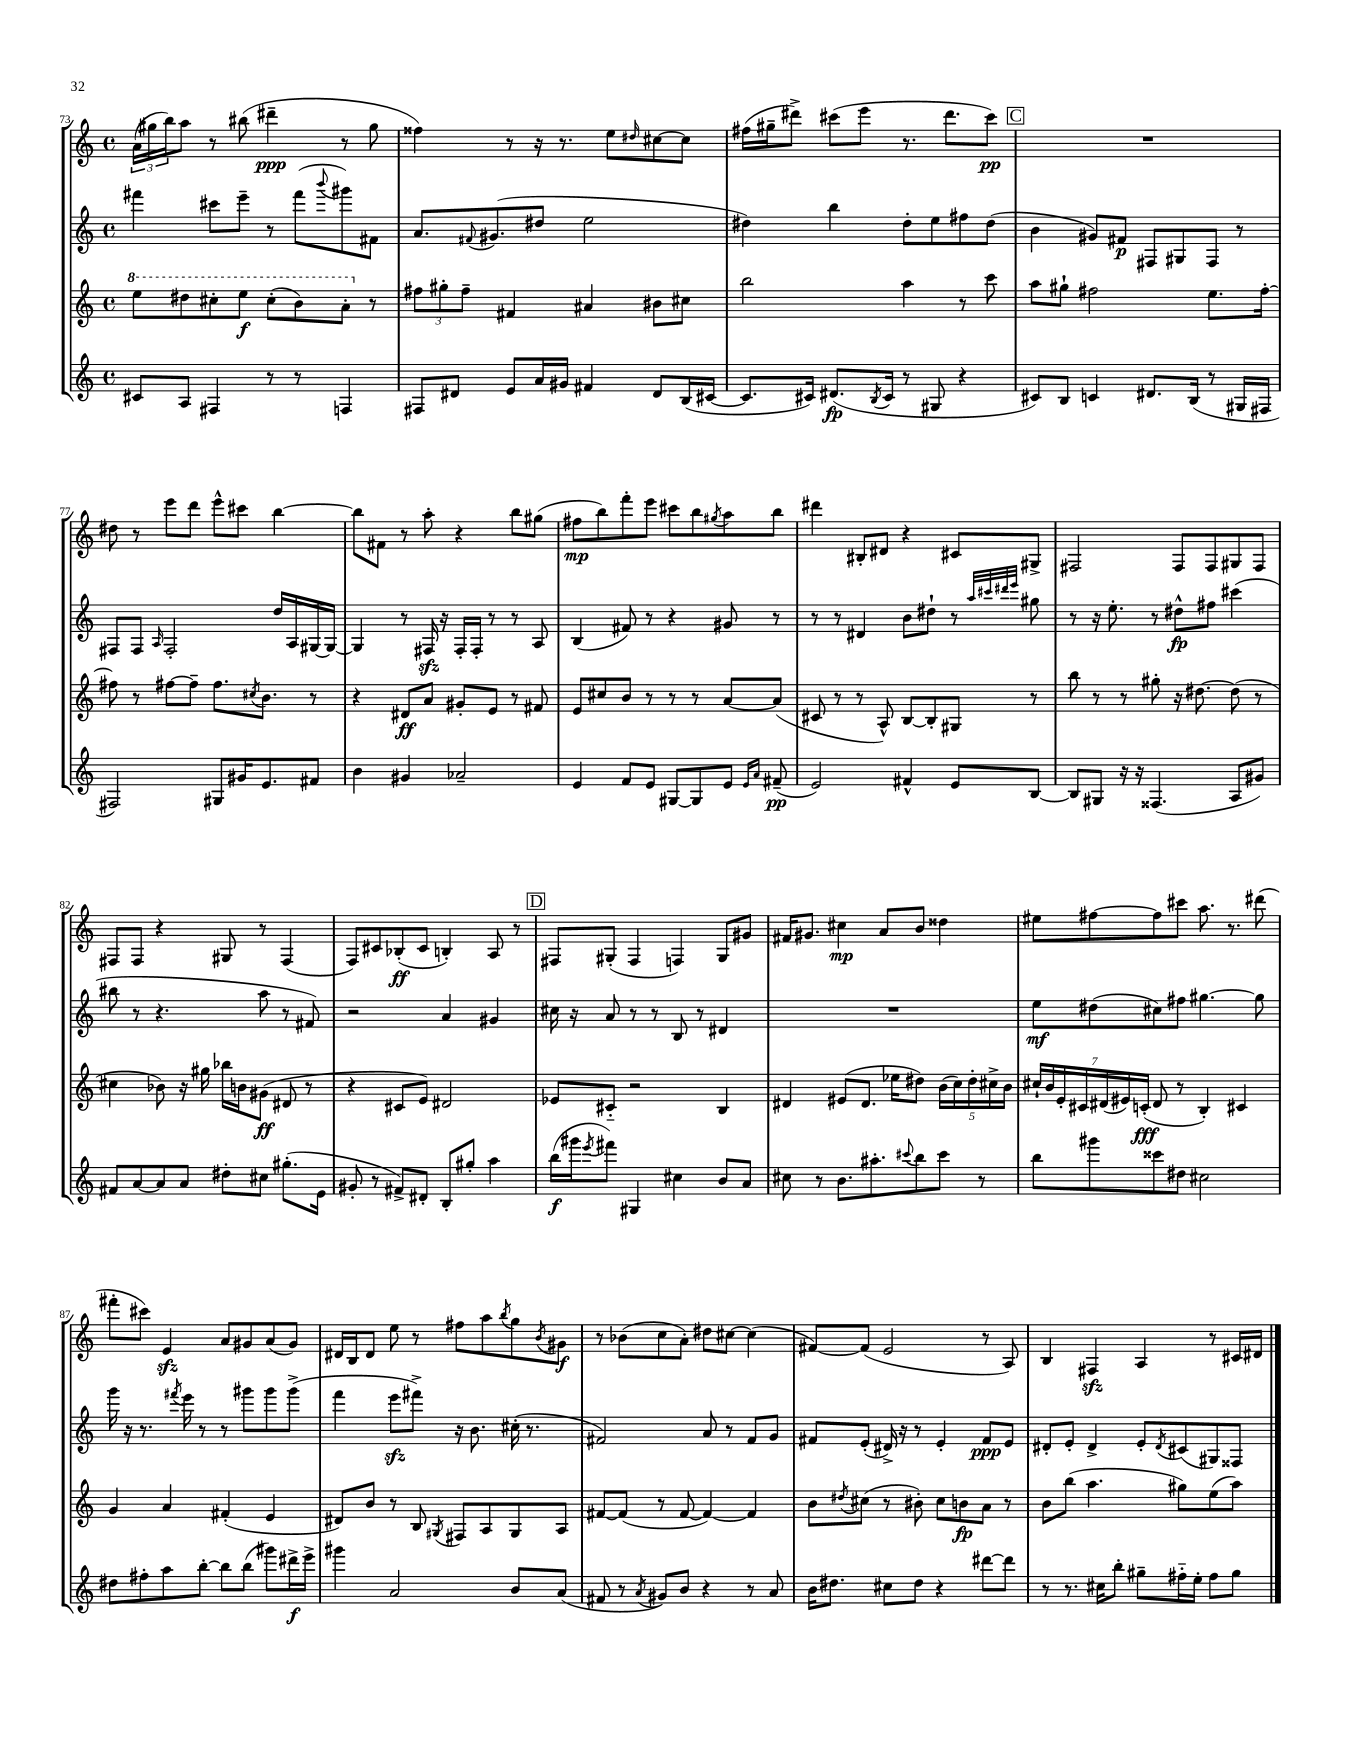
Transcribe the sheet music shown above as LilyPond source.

<<
\new StaffGroup <<
\new Staff = "s0" {
    \clef treble \key c \major \defaultTimeSignature \time 4/4
    \tuplet 3/2 { a'16( gis''16 b''16) } a''8 r8 bis''8( dis'''4--\ppp r8 gis''8 |
    fisis''4) r8 r16 r8. e''8 \grace { dis''16 } cis''8~ cis''8 |
    fis''16( gis''16-- dis'''8->) cis'''8( e'''8 r8. dis'''8. cis'''8\pp) |
    \mark \markup { \box "C" } R1 |
    dis''8 r8 e'''8 d'''8 e'''8-^ cis'''8 b''4~ |
    b''8 fis'8 r8 a''8-. r4 b''8 gis''8( |
    fis''8\mp b''8) f'''8-. e'''8 cis'''8 b''8 \acciaccatura { gis''8 } a''8 b''8 |
    dis'''4 bis8-. dis'8 r4 cis'8 gis8-> |
    fis2 fis8 fis8 gis8 fis8 |
    fis8 fis8 r4 gis8 r8 fis4( |
    f8) cis'8 bes8-.\ff( cis'8 b4-.) a8 r8 |
    \mark \markup { \box "D" } fis8 gis8-.( fis4 f4) gis8 gis'8 |
    fis'16 gis'8. cis''4\mp a'8 b'8 disis''4 |
    eis''8 fis''8~ fis''8 cis'''8 a''8. r8. dis'''8( |
    fis'''8-. cis'''8) e'4\sfz a'8 gis'8 a'8( gis'8) |
    dis'16 b16 dis'8 e''8 r8 fis''8 a''8 \acciaccatura { b''8 } g''8 \acciaccatura { b'8 } gis'8\f |
    r8 bes'8( c''8 a'8-.) dis''8 cis''8~ cis''4( |
    fis'8~) fis'8( e'2 r8 a8) |
    b4 fis4\sfz a4 r8 cis'16 dis'16 \bar "|." |
}
\new Staff = "s1" {
    \clef treble \key c \major \defaultTimeSignature \time 4/4
    fis'''4 cis'''8 e'''8-- r8 fis'''8( \appoggiatura { b'''8 } gis'''8) fis'8 |
    a'8. \appoggiatura { fis'8 } gis'8.( dis''8 e''2 |
    dis''4) b''4 dis''8-. e''8 fis''8 dis''8( |
    \mark \markup { \box "C" } b'4 gis'8) fis'8\p fis8 gis8 fis8 r8 |
    fis8 fis8 \grace { a16 } fis2-. d''16 a16 gis16~ gis16~ |
    gis4 r8 fis16\sfz r16 fis16-. fis16-. r8 r8 a8 |
    b4( fis'8) r8 r4 gis'8 r8 |
    r8 r8 dis'4 b'8 dis''8-! r8 \grace { a''32 cis'''32 dis'''32 e'''32 } gis''8 |
    r8 r16 e''8.-. r8 dis''8-^\fp fis''8 cis'''4( |
    bis''8 r8 r4. a''8 r8 fis'8) |
    r2 a'4 gis'4 |
    \mark \markup { \box "D" } cis''16 r16 a'8 r8 r8 b8 r8 dis'4 |
    R1 |
    e''8\mf dis''8( cis''8) fis''8 gis''4.~ gis''8 |
    g'''16 r16 r8. \acciaccatura { fis'''8 } e'''16 r8 r8 gis'''8 gis'''8 gis'''8->( |
    f'''4 e'''8\sfz fis'''8->) r16 b'8. cis''16-.( r8. |
    fis'2) a'8 r8 fis'8 g'8 |
    fis'8 e'8-.( dis'16->) r16 r8 e'4-. fis'8\ppp e'8 |
    dis'8-. e'8-. dis'4-> e'8-. \acciaccatura { dis'8 } cis'8( gis8) fisis8 \bar "|." |
}
\new Staff = "s2" {
    \clef treble \key c \major \defaultTimeSignature \time 4/4
    \ottava #1 e'''8 dis'''8 cis'''8-. e'''8\f cis'''8-.( b''8) a''8-. \ottava #0 r8 |
    \tuplet 3/2 { fis''8 gis''8-. fis''8-- } fis'4 ais'4 bis'8 cis''8 |
    b''2 a''4 r8 c'''8 |
    \mark \markup { \box "C" } a''8 gis''8-! fis''2 e''8. fis''16~-. |
    fis''8 r8 fis''8~ fis''8-- fis''8. \acciaccatura { cis''8 } b'8. r8 |
    r4 dis'8\ff a'8 gis'8-. e'8 r8 fis'8 |
    e'8 cis''8 b'8 r8 r8 r8 a'8~ a'8( |
    cis'8 r8 r8 a8-^) b8~ b8-. gis8 r8 |
    b''8 r8 r8 gis''8-. r16 dis''8.~ dis''8( r8 |
    cis''4 bes'8) r16 gis''16 bes''16 b'16 gis'8\ff( dis'8 r8 |
    r4 cis'8 e'8) dis'2 |
    \mark \markup { \box "D" } ees'8 cis'8-_ r2 b4 |
    dis'4 eis'8( dis'8. ees''16 dis''8) \tuplet 5/4 { b'16( c''16) dis''16-. cis''16-> b'16 } |
    \tuplet 7/4 { cis''16-! b'16 e'16-. cis'16 dis'16( eis'16) c'16-.\fff( } dis'8 r8 b4-.) cis'4 |
    g'4 a'4 fis'4-.( e'4 |
    dis'8) b'8 r8 b8 \acciaccatura { gis8 } fis8 a8 gis8 a8 |
    fis'8~ fis'8( r8 fis'8~ fis'4~) fis'4 |
    b'8 \acciaccatura { dis''8 } cis''8( r8 bis'8-.) cis''8 b'8\fp a'8 r8 |
    b'8 b''8( a''4. gis''8) e''8( a''8) \bar "|." |
}
\new Staff = "s3" {
    \clef treble \key c \major \defaultTimeSignature \time 4/4
    cis'8 a8 fis4 r8 r8 f4 |
    fis8 dis'8 e'8 a'16 gis'16 fis'4 dis'8 b16( cis'16~ |
    cis'8. cis'16) dis'8.\fp( \acciaccatura { b8 } cis'16 r8 gis8 r4 |
    \mark \markup { \box "C" } cis'8) b8 c'4 dis'8. b16( r8 gis16 fis16 |
    fis2) gis8 gis'16 e'8. fis'8 |
    b'4 gis'4 aes'2-- |
    e'4 f'8 e'8 gis8~ gis8 e'8 \grace { e'16 a'16 } fis'8--\pp( |
    e'2) fis'4-^ e'8 b8~ |
    b8 gis8 r16 r16 fisis4.( a8 gis'8) |
    fis'8 a'8~ a'8 a'8 dis''8-. cis''8 gis''8.-.( e'16 |
    gis'8-. r8 fis'8->) dis'8-. b8-. gis''8-. a''4 |
    \mark \markup { \box "D" } b''16\f( gis'''16 \acciaccatura { e'''8 } fis'''8) gis4 cis''4 b'8 a'8 |
    cis''8 r8 b'8. ais''8.-. \appoggiatura { cis'''8 } b''8 cis'''8 r8 |
    b''8 gis'''8 cisis'''8 dis''8 cis''2 |
    dis''8 fis''8-. a''8 b''8~-. b''8 b''8( gis'''8) dis'''16->\f e'''16-> |
    gis'''4 a'2 b'8 a'8( |
    fis'8 r8 \acciaccatura { a'8 } gis'8) b'8 r4 r8 a'8 |
    b'16 dis''8. cis''8 dis''8 r4 dis'''8~ dis'''8 |
    r8 r8. cis''16 b''8-. gis''8-- fis''16-_ e''16-. fis''8 gis''8 \bar "|." |
}
>>
>>
\layout { \context { \Score currentBarNumber = #73 } }
